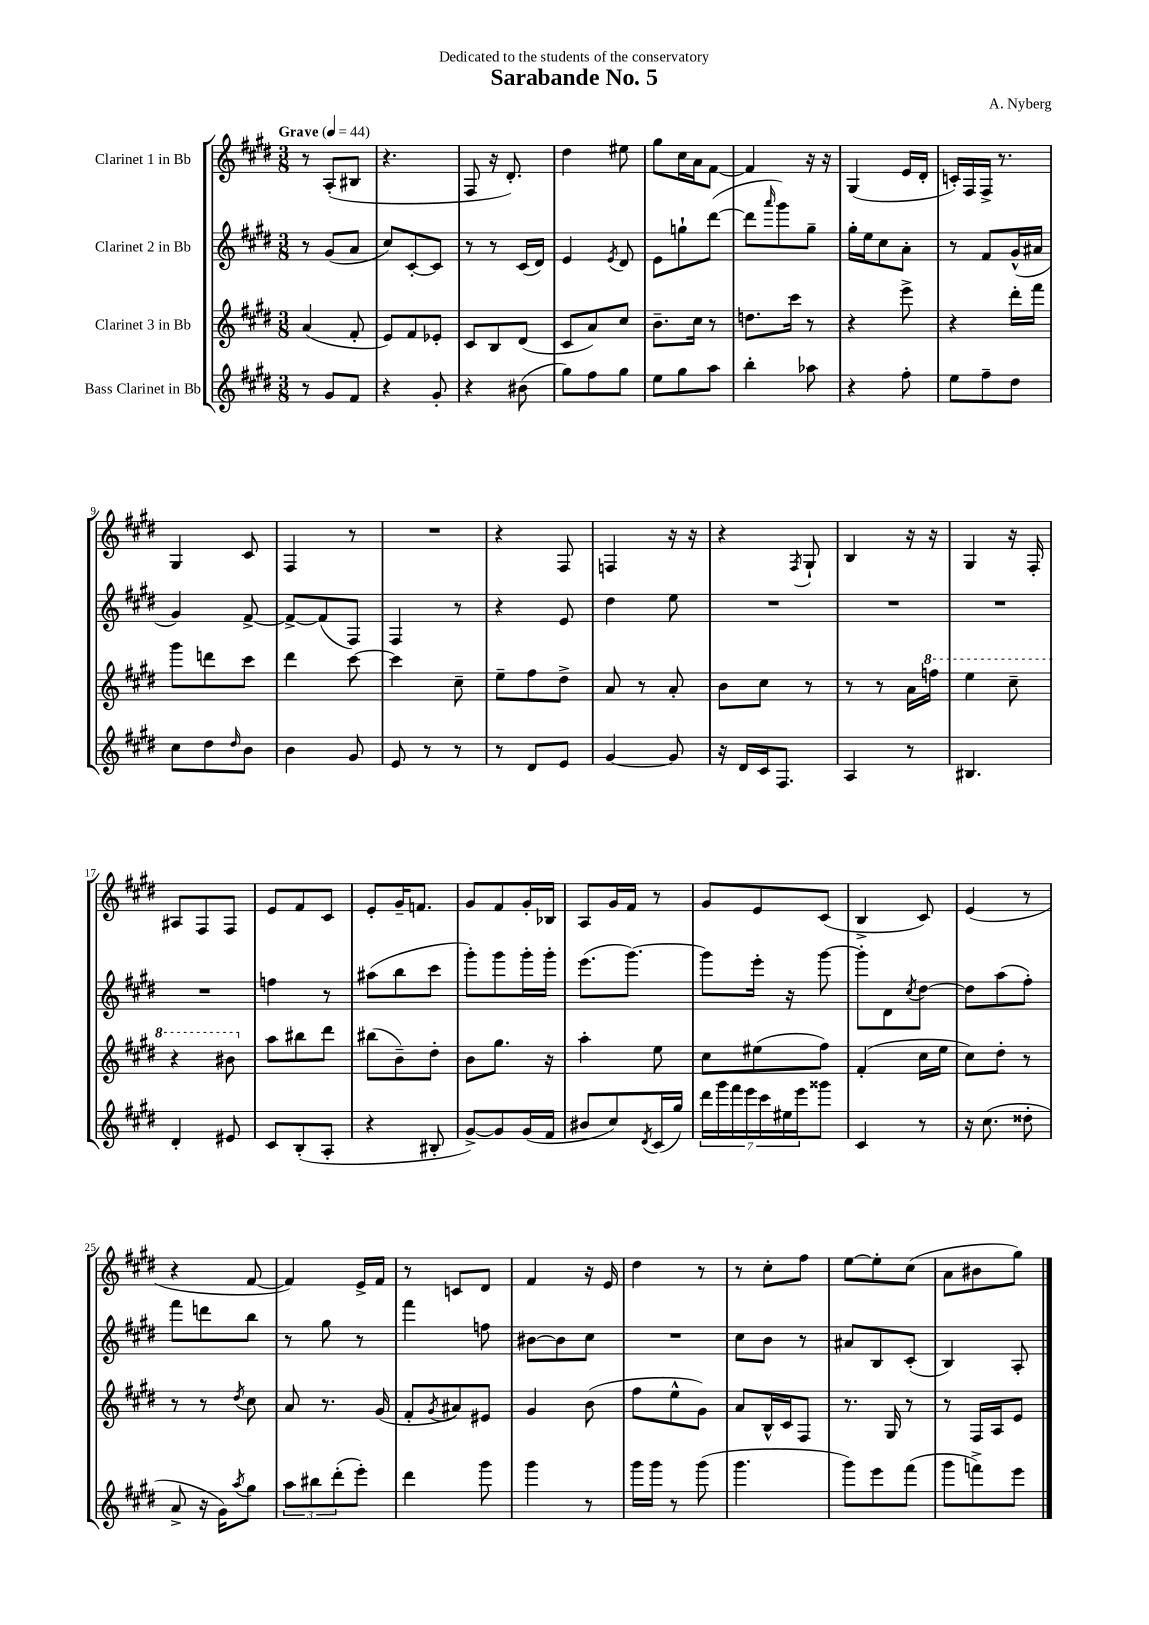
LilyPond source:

\header { title = "Sarabande No. 5" composer = "A. Nyberg" dedication = "Dedicated to the students of the conservatory" }
<<
\new StaffGroup <<
\new Staff = "s0" \with { instrumentName = "Clarinet 1 in Bb" } {
    \clef treble \key e \major \numericTimeSignature \time 3/8 \tempo "Grave" 4 = 44
    r8 a8-.( bis8 |
    r4. |
    fis8 r16 dis'8.-.) |
    dis''4 eis''8 |
    gis''8 cis''16 a'16 fis'8~ |
    fis'4 r16 r16 |
    gis4( e'16 dis'16-. |
    c'16-.) fis16 fis16-> r8. |
    gis4 cis'8 |
    fis4 r8 |
    R4. |
    r4 fis8 |
    f4 r16 r16 |
    r4 \acciaccatura { fis8 } gis8-! |
    b4 r16 r16 |
    gis4 r16 fis16-. |
    ais8 fis8 fis8 |
    e'8 fis'8 cis'8 |
    e'8-. gis'16-- f'8. |
    gis'8 fis'8 gis'16-. bes16 |
    a8 gis'16 fis'16 r8 |
    gis'8 e'8 cis'8( |
    b4-> cis'8) |
    e'4( r8 |
    r4 fis'8~ |
    fis'4) e'16-> fis'16 |
    r8 c'8 dis'8 |
    fis'4 r16 e'16 |
    dis''4 r8 |
    r8 cis''8-. fis''8 |
    e''8~ e''8-. cis''8( |
    a'8 bis'8 gis''8) \bar "|." |
}
\new Staff = "s1" \with { instrumentName = "Clarinet 2 in Bb" } {
    \clef treble \key e \major \numericTimeSignature \time 3/8
    r8 gis'8( a'8 |
    cis''8) cis'8~-. cis'8 |
    r8 r8 cis'16( dis'16) |
    e'4 \acciaccatura { e'8 } dis'8 |
    e'8 g''8-! dis'''8~( |
    dis'''8 \grace { a'''16 } gis'''8) gis''8-- |
    gis''16-. e''16 cis''8 a'8-. |
    r8 fis'8 gis'16-^( ais'16 |
    gis'4) fis'8~-> |
    fis'8~-> fis'8( fis8) |
    fis4 r8 |
    r4 e'8 |
    dis''4 e''8 |
    R4. |
    R4. |
    R4. |
    R4. |
    f''4 r8 |
    ais''8( b''8 cis'''8 |
    gis'''8-.) gis'''8 gis'''16-. gis'''16-. |
    e'''8.( gis'''8.~) |
    gis'''8 e'''16-. r16 gis'''8~ |
    gis'''8-. dis'8 \acciaccatura { cis''8 } dis''8~ |
    dis''8 a''8( fis''8-.) |
    fis'''8 d'''8 b''8 |
    r8 gis''8 r8 |
    fis'''4 f''8 |
    bis'8~ bis'8 cis''8 |
    R4. |
    cis''8 b'8 r8 |
    ais'8 b8 cis'8-.( |
    b4) a8-. \bar "|." |
}
\new Staff = "s2" \with { instrumentName = "Clarinet 3 in Bb" } {
    \clef treble \key e \major \numericTimeSignature \time 3/8
    a'4( fis'8-. |
    e'8) fis'8 ees'8-. |
    cis'8 b8 dis'8( |
    cis'8 a'8) cis''8 |
    b'8.-- cis''16 r8 |
    d''8. cis'''16 r8 |
    r4 e'''8-> |
    r4 dis'''16-. fis'''16 |
    gis'''8 d'''8 cis'''8 |
    dis'''4 cis'''8~ |
    cis'''4 cis''8-- |
    e''8-- fis''8 dis''8-> |
    a'8 r8 a'8-. |
    b'8 cis''8 r8 |
    r8 r8 a'16 \ottava #1 f'''16 |
    e'''4 cis'''8-- |
    r4 bis''8 \ottava #0 |
    a''8 bis''8 dis'''8 |
    bis''8( b'8--) dis''8-. |
    b'8 gis''8. r16 |
    a''4-. e''8 |
    cis''8 eis''8( fis''8) |
    fis'4-.( cis''16 e''16 |
    cis''8) dis''8-. r8 |
    r8 r8 \acciaccatura { dis''8 } cis''8 |
    a'8 r8. gis'16( |
    fis'8-. \acciaccatura { gis'8 } ais'8) eis'8 |
    gis'4 b'8( |
    fis''8 e''8-^ gis'8) |
    a'8 b16-^ cis'16 fis8 |
    r8. gis16 r8 |
    r8 fis16 a16 e'8 \bar "|." |
}
\new Staff = "s3" \with { instrumentName = "Bass Clarinet in Bb" } {
    \clef treble \key e \major \numericTimeSignature \time 3/8
    r8 gis'8 fis'8 |
    r4 gis'8-. |
    r4 bis'8( |
    gis''8) fis''8 gis''8 |
    e''8 gis''8 a''8 |
    b''4-. aes''8 |
    r4 fis''8-. |
    e''8 fis''8-- dis''8 |
    cis''8 dis''8 \grace { dis''16 } b'8 |
    b'4 gis'8 |
    e'8 r8 r8 |
    r8 dis'8 e'8 |
    gis'4~ gis'8 |
    r16 dis'16 cis'16 fis8. |
    a4 r8 |
    bis4. |
    dis'4-. eis'8 |
    cis'8 b8-.( a8-. |
    r4 bis8-. |
    gis'8~->) gis'8 gis'16( fis'16 |
    bis'8 cis''8) \acciaccatura { dis'8 } cis'16( gis''16) |
    \tuplet 7/4 { dis'''16 gis'''16 fis'''16 e'''16 cis'''16 eis''16 e'''16 } gisis'''8 |
    cis'4 r8 |
    r16 cis''8.( disis''8-. |
    a'8-> r16 gis'16) \acciaccatura { a''8 } gis''8 |
    \tuplet 3/2 { a''8 bis''8 dis'''8-.( } e'''8-.) |
    dis'''4 gis'''8 |
    gis'''4 r8 |
    gis'''16 gis'''16 r8 gis'''8( |
    gis'''4. |
    gis'''8) e'''8 fis'''8( |
    gis'''8 f'''8->) e'''8 \bar "|." |
}
>>
>>
